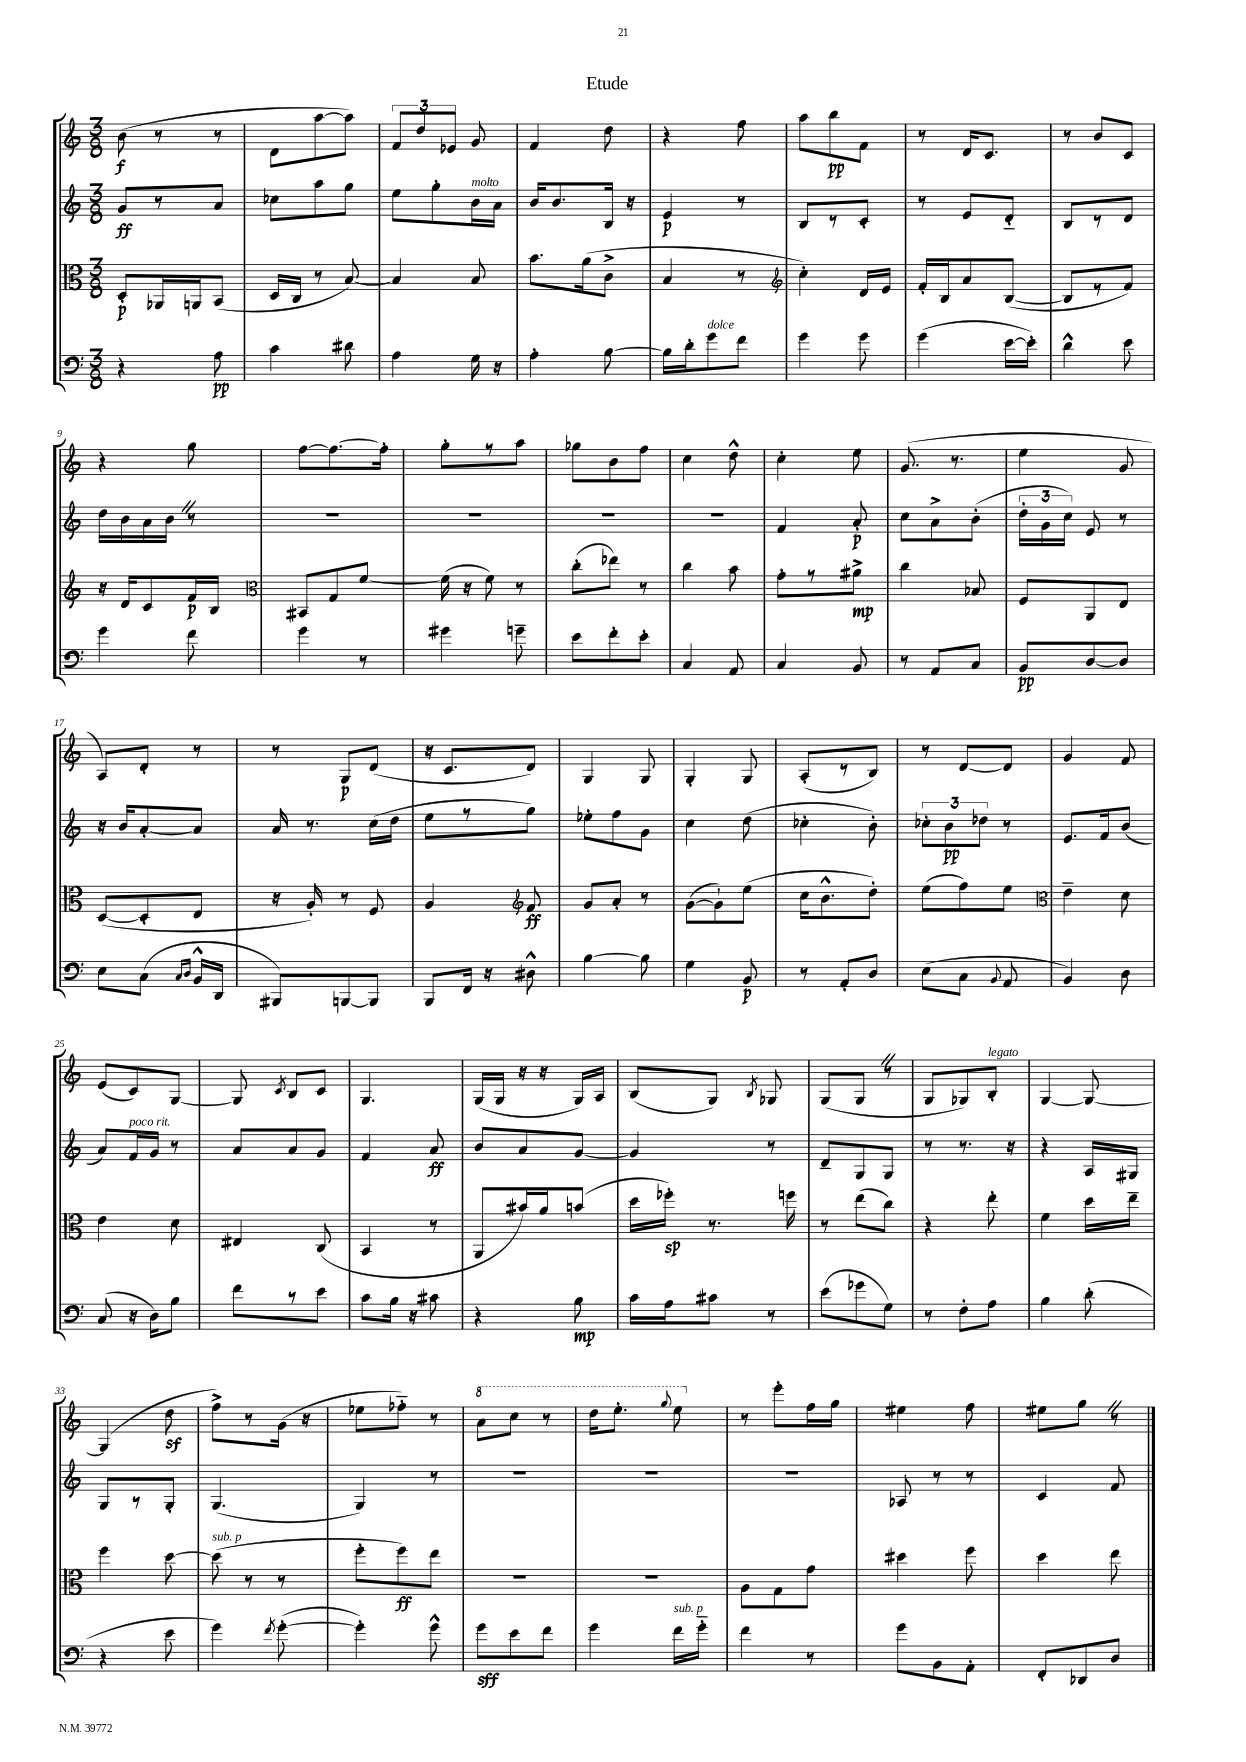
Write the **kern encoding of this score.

**kern	**kern	**kern	**kern
*staff4	*staff3	*staff2	*staff1
*clefF4	*clefC3	*clefG2	*clefG2
*k[]	*k[]	*k[]	*k[]
*M3/8	*M3/8	*M3/8	*M3/8
4r	8D'	8g	(8b
.	16AA-	8r	8r
.	16AA	.	.
8A	(8BB	8a	8r
=	=	=	=
4c	16D	8cc-	8d
.	16C	.	.
.	8r	8aa	[8aa
8d#	[8B)	8gg	8aa])
=	=	=	=
4A	4B]	8ee	12f
.	.	.	12dd
.	.	8gg'	.
.	.	.	12e-
16G	8B	16b	8g
16r	.	16a	.
=	=	=	=
4A'	8.b	16b	4f
.	.	8.b	.
.	(16a	.	.
[8B	8c^	16B	8dd
.	.	16r	.
=	=	=	=
16B]	4B	4e	4r
16d'	.	.	.
8g	.	.	.
8f	8r	8r	8ff
=	=	=	=
*	*clefG2	*	*
4g	4cc')	8B	8aa
.	.	8r	8bb
8g	16d	8c'	8f
.	16e	.	.
=	=	=	=
(4g	16f'	8r	8r
.	16B	.	.
.	8a	8e	16d
.	.	.	8.c
[16e	([8B	8d'~	.
16e'])	.	.	.
=	=	=	=
4d^^	8B]	8B	8r
.	8r	8r	8b
8e	8f)	8d	8c
=	=	=	=
4g	16r	16dd	4r
.	16d	16b	.
.	8c	16a	.
.	.	16b	.
8f	16f	8r	8gg
.	16B	.	.
=	=	=	=
*	*clefC3	*	*
4g	8BB#	4.r	[8ff
.	8G	.	8.ff_
8r	[8f	.	.
.	.	.	16ff']
=	=	=	=
4g#	(16f]	4.r	8gg'
.	16r	.	.
.	8f)	.	8r
8g~	8r	.	8aa
=	=	=	=
8e	(8cc'	4.r	8gg-
8f'	8ee-)	.	8b
8e'	8r	.	8ff
=	=	=	=
4C	4cc	4.r	4cc
8AA	8b	.	8dd^^
=	=	=	=
4C	8g'	4f	4cc'
.	8r	.	.
8BB	8a#^	8a'	8ee
=	=	=	=
8r	4cc	8cc	(8.g
8AA	.	8a^	.
.	.	.	8.r
8C	8B-	(8b'	.
=	=	=	=
8BB	8F	24dd'	4ee
.	.	24g	.
.	.	24cc)	.
[8D	8AA	8e	.
8D]	8E	8r	8g
=	=	=	=
8E	([8D	16r	8A)
.	.	16b	.
(8C	8D']	[8a'	8d'
16qqC	.	.	.
16qqD	.	.	.
16BB^^	8E	8a]	8r
16DD	.	.	.
=	=	=	=
8BBB#)	16r	16a	8r
.	16A')	8.r	.
[8BBB	8r	.	8G
8BBB]	8F	(16cc	(8d
.	.	16dd	.
=	=	=	=
8BBB	4A	8ee	16r
.	.	.	8.c
16FF	.	8r	.
16r	.	.	.
*	*clefG2	*	*
8D#^^	8f	8gg)	8d)
=	=	=	=
[4B	8g	8ee-'	4G
.	8a'	8ff	.
8B]	8r	8g	8G
=	=	=	=
4G	([8g	4cc	4G'
.	8g`])	.	.
8BB	(8ee	(8dd	8G
=	=	=	=
8r	16cc	4cc-'	(8A'
.	8.b^^	.	.
8AA'	.	.	8r
8D	8dd')	8b')	8B)
=	=	=	=
(8E	(8ee	12cc-'	8r
.	.	12b	.
8C	8ff)	.	[8d
.	.	12dd-	.
8qqBB	.	.	.
8AA	8ee	8r	8d]
=	=	=	=
*	*clefC3	*	*
4BB)	4e~	8.e	4g
.	.	16f	.
8D	8d	(8b	8f
=	=	=	=
(8C	4e	8a)	(8e
16r	.	16f	8c)
16D)	.	16g	.
8B	8d	8r	[8G
=	=	=	=
8f	4E#	8a	8G]
.	.	.	8qc
8r	.	8a	8B
8e	(8C	8g	8c
=	=	=	=
8c	4BB	4f	4.G
16B	.	.	.
16r	.	.	.
8c#	8r	8a	.
=	=	=	=
4r	8AA	8b	(16G
.	.	.	16G
.	16b#)	8a	16r
.	16a	.	16r
8B	(8b	[8g	16G)
.	.	.	16A
=	=	=	=
16c	16dd	4g]	(8B
16A	16ff-')	.	.
8c#	8.r	.	8G)
.	.	.	8qB
8r	.	8r	8G-
.	16ff	.	.
=	=	=	=
(8e	8r	8d~	(8G
8g-	(8ee	8G	8G
8G)	8cc)	8G	8r
=	=	=	=
8r	4r	8r	8G
8F'	.	8.r	8G-)
8A	8ee'	.	8B'
.	.	16r	.
=	=	=	=
4B	4f	4r	[4G
(8d'	16dd	16A	8G_
.	16ee~	16G#	.
=	=	=	=
4r	4ff	8G	(4G]
.	.	8r	.
8e	[8dd	8G'	8dd
=	=	=	=
4g)	(8dd]	(4.G	8ff^)
.	8r	.	8r
8qf	.	.	.
([8g'	8r	.	(16g
.	.	.	16r
=	=	=	=
4g'])	8ff'	4G)	8ee-
.	8ff)	.	8ff-'~)
8g^^	8ee	8r	8r
=	=	=	=
8g	4.r	4.r	8aa
8e	.	.	8ccc
8f	.	.	8r
=	=	=	=
4g	4.r	4.r	16ddd
.	.	.	8.eee'
.	.	.	8qqggg
16f	.	.	8eee
16g'~	.	.	.
=	=	=	=
4f	8A	4.r	8r
.	8G	.	8eee'
8r	8g	.	16ff
.	.	.	16gg
=	=	=	=
8g	4dd#	8A-	4ee#
8BB	.	8r	.
8AA'	8ff	8r	8ff
=	=	=	=
8FF'	4dd	4c	8ee#
8DD-	.	.	8gg
8D	8ee	8f	8r
==	==	==	==
*-	*-	*-	*-
